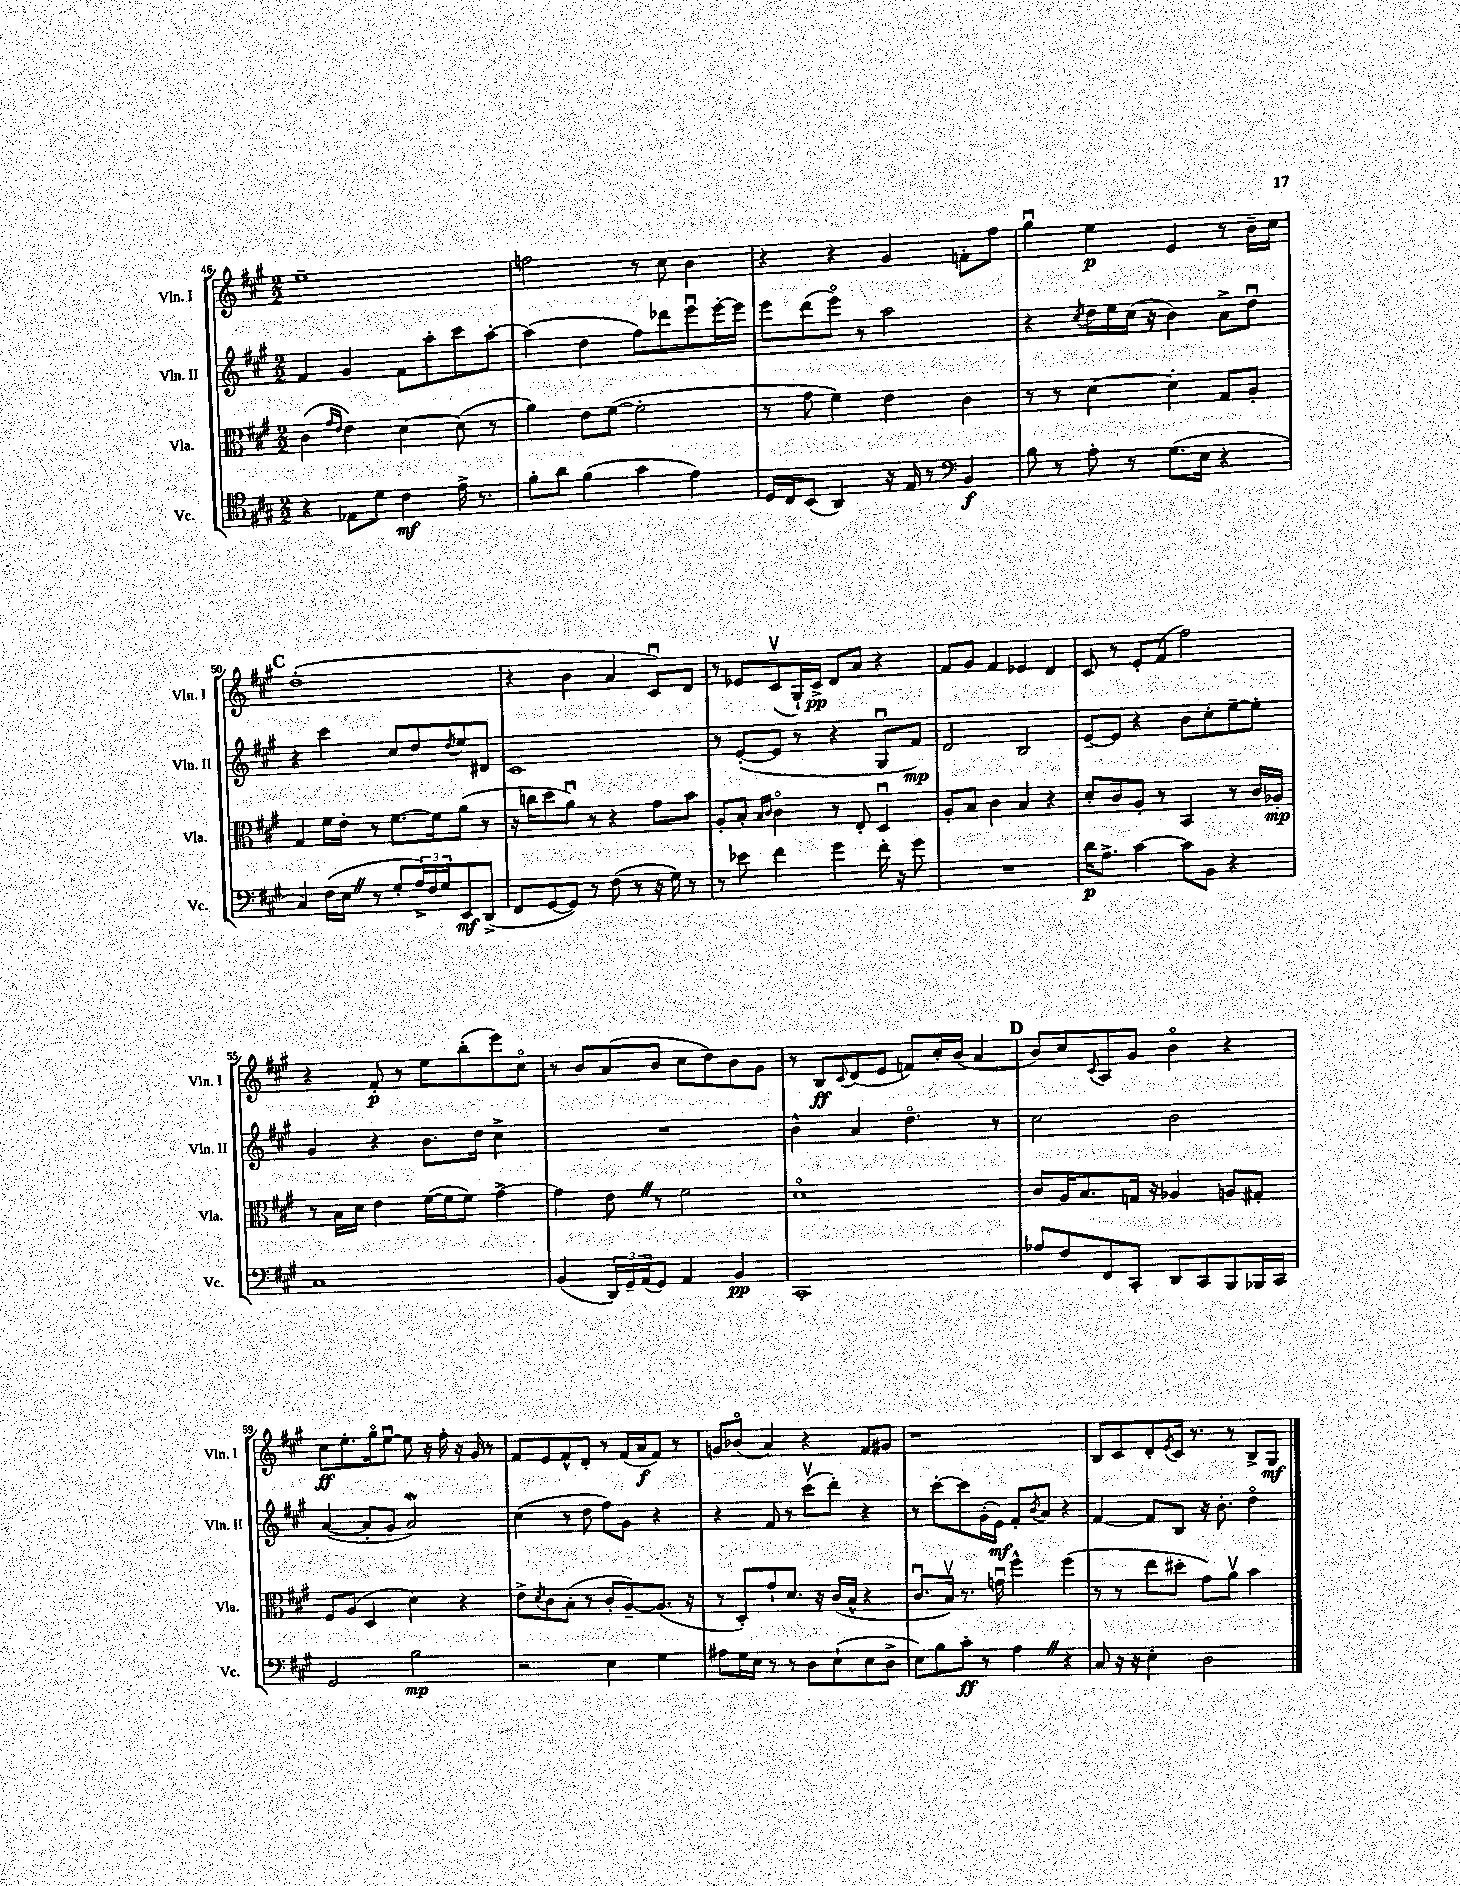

**kern	**kern	**kern	**kern
*staff4	*staff3	*staff2	*staff1
*clefC4	*clefC3	*clefG2	*clefG2
*k[f#c#g#]	*k[f#c#g#]	*k[f#c#g#]	*k[f#c#g#]
*M2/2	*M2/2	*M2/2	*M2/2
4r	(4c#	4f#	1ee~
.	16qqg#	.	.
.	16qqe	.	.
8E-	4e)	4g#	.
8d	.	.	.
4c#	[4d	8f#	.
.	.	8aa'	.
16e^	(8d]	8ccc#	.
8.r	.	.	.
.	8r	[8aa'	.
=	=	=	=
8f#'	4a)	(4aa]	2ff
8a	.	.	.
(4f#	8e	4dd	.
.	([8f#	.	.
4g#	2f#']	8ff#)	8r
.	.	8ddd-	8cc#
4e)	.	8eeeu	4b
.	.	[16eee'	.
.	.	16eee]	.
=	=	=	=
16D	8r	8eee	4r
16C#	.	.	.
(8BB	8g#	(8ddd	.
4AA)	4f#)	8eeeo)	4r
.	.	8r	.
16r	4e	2aa	4g#
16E	.	.	.
8r	.	.	.
*clefF4	*	*	*
4BB	4c#	.	8f'
.	.	.	8ff#
=	=	=	=
8B	8r	4r	4gg#u
8r	8r	.	.
.	.	8qcc#	.
8A'	[4d	16dd	4ee
.	.	16ee	.
8r	.	(16cc#	.
.	.	16r	.
(8.G#	4d']	4b)	4e
16E	.	.	.
4r	8G#	8a^	8r
.	8A'	8ddu	16b~
.	.	.	16cc#
=	=	=	=
4C#)	4G#	4r	(1dd'
(16F#	16f#	4ccc#	.
16E	16e'	.	.
8r	8r	.	.
8G#'	[8.f#	8cc#	.
24A^)	.	8dd	.
24F#	.	.	.
.	16f#]	.	.
24G#	.	.	.
.	.	8qdd	.
8EE	(8a	8ee	.
(8DD^	8r	8d#	.
=	=	=	=
8FF#	16r	1c#	4r
.	16cc	.	.
[8GG#	8dd	.	.
8GG#])	8au)	.	4b
8r	8r	.	.
(8F#	4r	.	4a
8r	.	.	.
16r	8g#	.	8c#u)
16G#)	.	.	.
8r	8b	.	8d
=	=	=	=
8r	8A'	8r	8r
8e-	8B'	([8e'	8e-
.	16qqB	.	.
.	16qqc#	.	.
4f#	4c#o	8e]	(8c#v
.	.	8r	16G#`)
.	.	.	16c#^
4g#	8r	4r	8d
.	8E'	.	8a
16f#'	4Du	8G#u	4r
16r	.	.	.
8g#	.	8f#)	.
=	=	=	=
1r	8A'	2d	8f#
.	8B	.	8g#
.	4c#	.	4f#
.	4B	2B	4e-
.	4r	.	4d
=	=	=	=
16d	8d'	[8e~	8c#
8.A^	.	.	.
.	8c#	8e]	8r
[4c#	8A'	4r	8e'
.	8r	.	(8f#
8c#]	4BB	8b	2ff#)
8BB	.	8cc#'	.
4r	8r	[8ee~	.
.	16c#	8ee']	.
.	16A-'	.	.
=	=	=	=
1C#	8r	4g#	4r
.	16B	.	.
.	16d	.	.
.	4e	4r	8f#'
.	.	.	8r
.	([16f#	8.b	8ee
.	16f#]	.	.
.	8f#)	.	(8bb'
.	.	16dd	.
.	[4g#^	4cc#^	8eee)
.	.	.	8cc#o
=	=	=	=
(4BB	4g#]	1r	8r
.	.	.	8b
24DD)	8e	.	(8a
24GG#~	.	.	.
(24AA	.	.	.
8GG#)	8r	.	8b
4AA	2f#	.	8cc#
.	.	.	8dd)
4BB	.	.	8b
.	.	.	8g#
=	=	=	=
1CC#'	1do	4b^^	8r
.	.	.	8B
.	.	.	8qqc#
.	.	4a	(8d
.	.	.	8e
.	.	4.ddo	8f)
.	.	.	16cc#'
.	.	.	(16b
.	.	.	4a
.	.	8r	.
=	=	=	=
8A-	8c#	2cc#	8b)
8F#	16A	.	8cc#
.	8.B	.	.
.	.	.	8qqc#
8FF#	.	.	8A
8CC#'	16G	.	8g#
.	16r	.	.
8DD	4A-	2b	4bo
8CC#	.	.	.
8BBB	8A	.	4r
16BBB-	8G#'	.	.
16CC#	.	.	.
=	=	=	=
2GG#	8F#	([4a	8cc#
.	(8A	.	8.ee'
.	4D	8a']	.
.	.	.	16gg#o
.	.	8g#	[8eeu
2B	4d)	2a)	8ee]
.	.	.	16r
.	.	.	16ff#'
.	4r	.	16r
.	.	.	16g#
.	.	.	8r
=	=	=	=
2r	8e^	(4cc#	8f#
.	8qd	.	.
.	8c#	.	8e
.	(8B'	8r	8f#^^
.	8r	8dd	8d'
4E	8c#'	8ff#)	8r
.	[8A~)	8g#	(16f#
.	.	.	16a
4G#	(8.A]	4r	8f#)
.	.	.	8r
.	16r	.	.
=	=	=	=
8A#	8r	4r	8g
16G#	8D')	.	(8b-o
16E	.	.	.
8r	8g#`	8f#	4a)
8r	8.d	8r	.
8D	.	(8ccc#v	4r
.	16r	.	.
(8E`	(16c#	8ddd')	.
.	16B^^	.	.
8E	4r	4r	8f#
8D^	.	.	8g#
=	=	=	=
8E)	8.c#u	8r	1r
8B	.	[8ccc#'	.
.	16Bv)	.	.
8c#'	8.r	8ccc#]	.
8r	.	(16g#'	.
.	16gu	16e)	.
4A	4ff#^^	8f#'	.
.	.	8qb	.
.	.	8a	.
4r	(4ff#	4r	.
=	=	=	=
8C#	8r	[4f#	8B
16r	8r	.	8c#
16r	.	.	.
4E'	8ee	8f#]	8d'
.	.	.	8qe
.	8dd#'	8B	16c#
.	.	.	8.r
2D	8g#)	16r	.
.	.	8.b'	.
.	8av	.	8r
.	4b	4ddo	8B^
.	.	.	8G#
==	==	==	==
*-	*-	*-	*-
